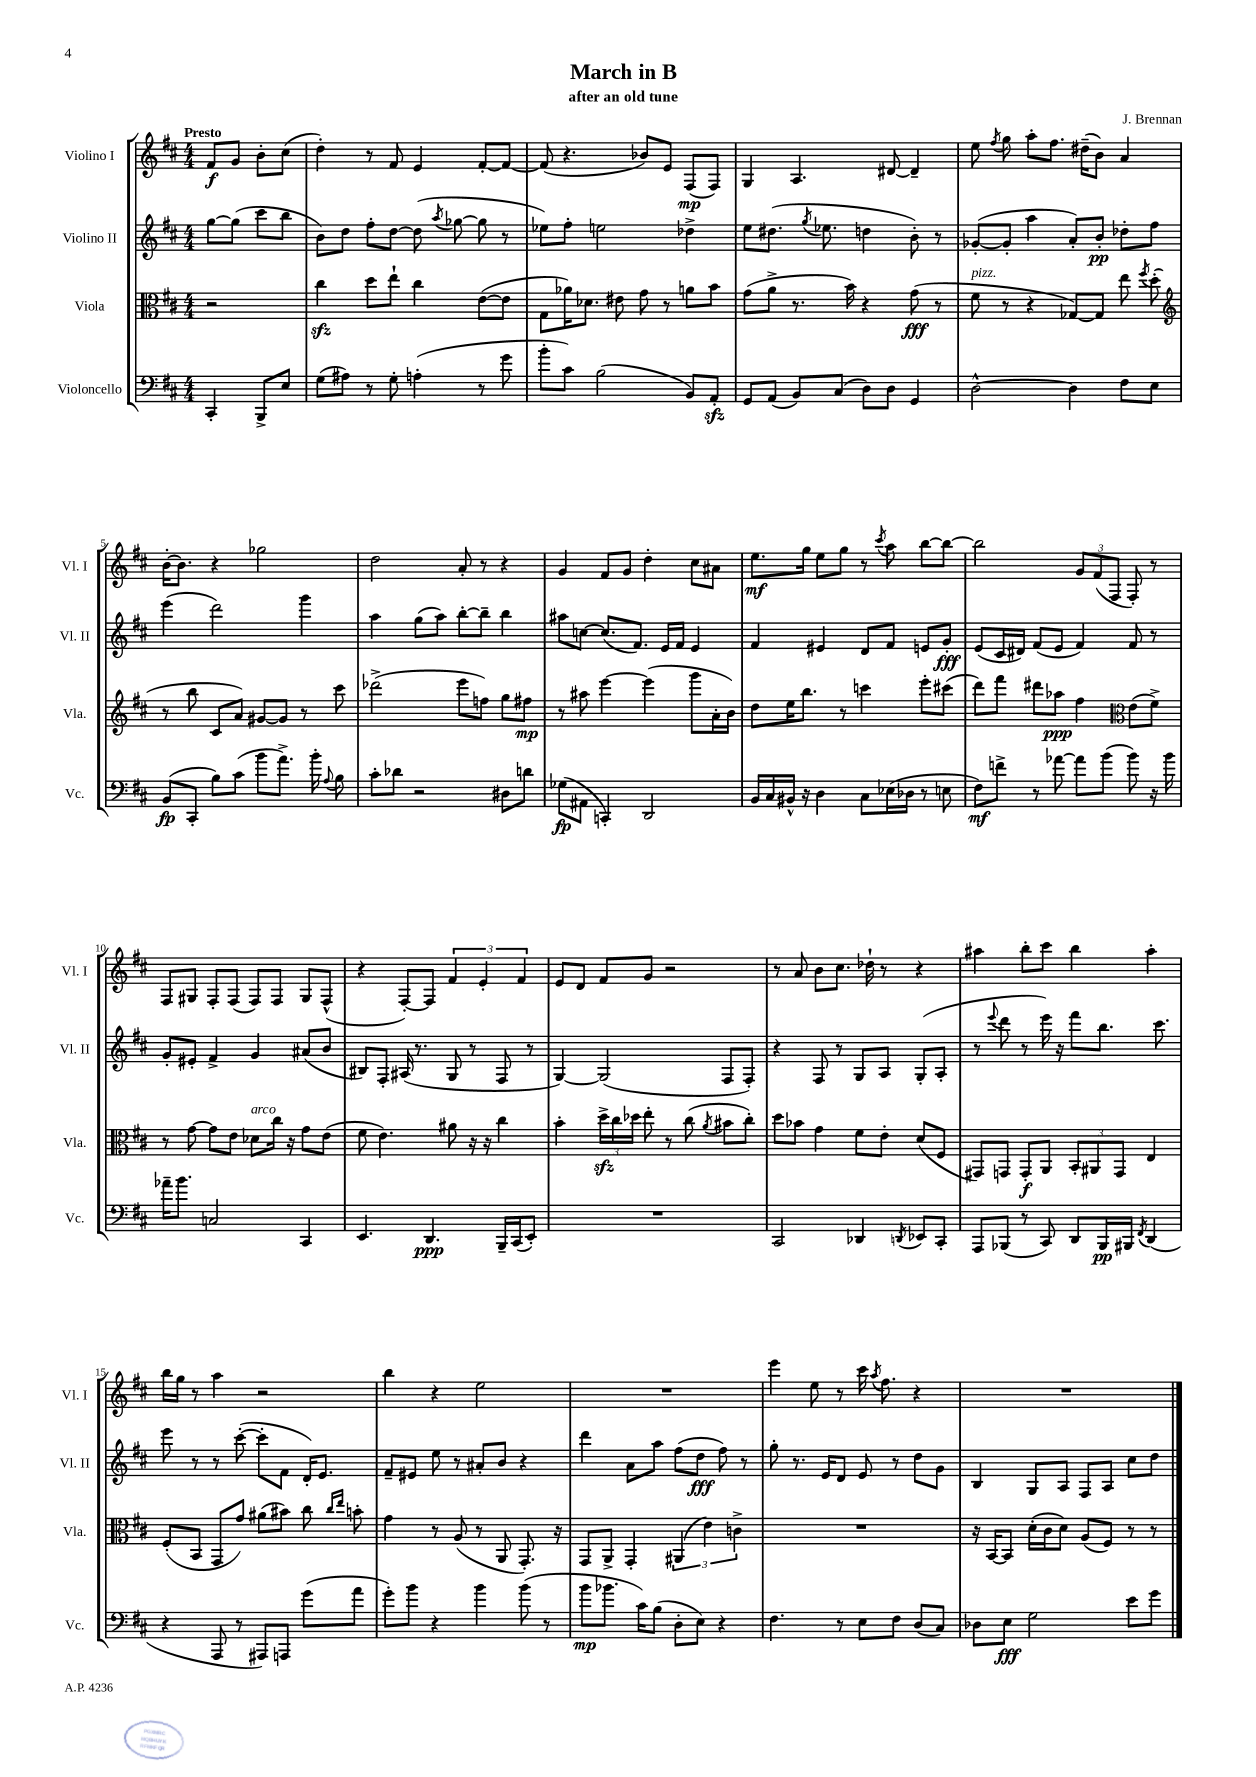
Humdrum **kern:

**kern	**kern	**kern	**kern
*staff4	*staff3	*staff2	*staff1
*clefF4	*clefC3	*clefG2	*clefG2
*k[f#c#]	*k[f#c#]	*k[f#c#]	*k[f#c#]
*M4/4	*M4/4	*M4/4	*M4/4
4CC#'	2r	[8gg	8f#
.	.	(8gg]	8g
8BBB^	.	8ccc#	8b'
8E	.	8bb	(8cc#
=	=	=	=
(8G	4cc#	8b)	4dd')
8A#)	.	8dd	.
8r	8dd	8ff#'	8r
8G'	8ee`	[8dd	8f#
(4A'	4cc#	(8dd]	4e
.	.	8qaa	.
.	.	[8gg-	.
8r	([8e	8gg-]	[8f#'
8g	8e]	8r	8f#_
=	=	=	=
8b'	8G	8ee-)	(8f#]
8c#)	16a-)	8ff#'	4.r
.	8.d-	.	.
(2B	.	2ee	.
.	8e#	.	.
.	8g	.	8b-)
.	8r	.	8e
8BB)	8a	4dd-^	(8F#
8AA'	8b	.	8F#)
=	=	=	=
8GG	(8g	8ee	4G
(8AA	8a^	(8.dd#	.
8BB)	8.r	.	4.A
.	.	8qgg	.
.	.	8.ee-	.
(8C#	.	.	.
.	16b)	.	.
8D)	4r	4dd	.
8D	.	.	[8d#
4GG	(8g	8b')	4d#~]
.	8r	8r	.
=	=	=	=
[2D^^	8f#	([8g-'	8ee
.	.	.	8qff#
.	8r	8g-']	8gg
.	4r	4aa	8aa'
.	.	.	8.ff#
4D]	[8G-)	8a')	.
.	.	.	(16dd#~
.	8G-]	8b'	8b)
8F#	8ee	8dd-'	4a
.	8qff#	.	.
8E	(8dd'	8ff#	.
=	=	=	=
*	*clefG2	*	*
(8BB	8r	(4eee	[16b'
.	.	.	8.b]
8CC#'	8bb	.	.
8B)	8c#	2ddd)	4r
(8c#	8a)	.	.
8b	[8g#	.	2gg-
8.a^)	8g#]	.	.
.	8r	4ggg	.
16b'	.	.	.
8qqA	.	.	.
8B	8ccc#	.	.
=	=	=	=
8c#'	(2ddd-^	4aa	2dd
8d-	.	.	.
2r	.	(8gg	.
.	.	8aa)	.
.	8eee	[8bb'	8a'
.	8ff)	8bb~]	8r
8D#	8gg	4bb	4r
8d	8ff#	.	.
=	=	=	=
(8G-	8r	8aa#	4g
8AA#	8aa#	[8cc	.
4CC')	[4eee	(8.cc]	8f#
.	.	.	8g
.	.	8.f#)	.
2DD	(4eee]	.	4dd'
.	.	16e	.
.	.	16f#	.
.	8ggg	4e	8cc#
.	16a'	.	8a#
.	16b)	.	.
=	=	=	=
16BB	8dd	4f#	8.ee
16C#	.	.	.
16BB#^^	16ee	.	.
16r	8.bb	.	16gg
4D	.	4e#	8ee
.	8r	.	8gg
8C#	4ccc	8d	8r
.	.	.	8qccc#
(16E-	.	8f#	8aa
16D-	.	.	.
8r	8eee'	8e	[8bb
8E	(8ccc#	8g'	8bb_
=	=	=	=
8F#)	8ddd)	(8e	2bb]
8f^	8fff#	16c#	.
.	.	16d#)	.
8r	8ddd#	(8f#	.
[8a-	8aa-	8e	.
8a-]	4ff#	4f#)	12g
.	.	.	(12f#
(8b	.	.	.
.	.	.	12F#
*	*clefC3	*	*
8b)	(8e	8f#	8F#')
16r	8f#^)	8r	8r
16b	.	.	.
=	=	=	=
16a-~	8r	8g'	8F#
8.b	.	.	.
.	[8g	8e#'	8G#
2C	8g]	4f#^	8F#'
.	8e	.	(8F#
.	8d-	4g	8F#)
.	16cc#	.	8F#
.	16r	.	.
4CC#	8g	(8a#	8G#
.	(8e	8b	(8F#^^
=	=	=	=
4.EE	8f#	8B#)	4r
.	4.e)	8F#'	.
.	.	(16A#	[8F#')
.	.	8.r	.
4.DD	.	.	8F#]
.	8a#	8G	6f#
.	16r	8r	.
.	.	.	6e'
.	16r	.	.
16BBB~	4cc#	8F#	.
(16CC#	.	.	.
.	.	.	6f#
8EE')	.	8r	.
=	=	=	=
1r	4b'	[4G)	8e
.	.	.	8d
.	24dd^	(2G]	8f#
.	24cc#	.	.
.	24dd-	.	.
.	8ee'	.	8g
.	8r	.	2r
.	(8cc#	.	.
.	8qa	.	.
.	8b#	8F#	.
.	8cc#')	8F#')	.
=	=	=	=
2CC#	8dd	4r	8r
.	8b-	.	8a
.	4g	8F#	8b
.	.	8r	8.cc#
4DD-	8f#	8G	.
.	.	.	16dd-`
.	8e'	8A	8r
8qDD	.	.	.
8EE-	(8d	(8G'	4r
8CC#'	8F#	8A'	.
=	=	=	=
8AAA	8GG#)	8r	4aa#
.	.	8qqeee	.
(8BBB-	8GG	8ddd	.
8r	8GG'	8r	8bb'
8CC#)	8AA	16eee)	8ccc#
.	.	16r	.
8DD	12BB'	8fff#	4bb
.	12AA#	.	.
16BBB-	.	8.bb	.
.	12GG	.	.
16BBB#	.	.	.
8qFF#	.	.	.
(4DD	4E	.	4aa#'
.	.	8.ccc#	.
=	=	=	=
4r	(8F#'	8eee	16bb
.	.	.	16gg
.	8BB	8r	8r
8AAA	8GG	8r	4aa
8r	8g)	([8ccc#'	.
8AAA#)	(8a#	8ccc#']	2r
8AAA	8b#)	8f#	.
(8g	8cc#	16d')	.
.	.	8.e	.
.	16qqcc#	.	.
.	16qqee	.	.
8a	8b'	.	.
=	=	=	=
8g')	4g	8f#~	4bb
8b	.	8e#	.
4r	8r	8ee	4r
.	(8A	8r	.
4b	8r	8a#'	2ee
.	8AA	8b	.
(8b	8.GG')	4r	.
8r	.	.	.
.	16r	.	.
=	=	=	=
8b	8GG	4ddd	1r
8.b-	8AA^	.	.
.	4GG'	8a	.
16c#)	.	.	.
(8B	.	8aa	.
8D'	(6AA#	(8ff#	.
8E)	.	8dd	.
.	6e)	.	.
4r	.	8ff#)	.
.	6c^	.	.
.	.	8r	.
=	=	=	=
4.F#	1r	8gg'	4eee
.	.	8.r	.
.	.	.	8ee
.	.	16e	.
8r	.	8d	8r
8E	.	8e	16ccc#
.	.	.	8qaa
.	.	.	8.ff#
8F#	.	8r	.
(8D	.	8dd	4r
8C#)	.	8g	.
=	=	=	=
8D-	16r	4B	1r
.	[16BB	.	.
8E	8BB]	.	.
2G	(16d'	8G	.
.	16c#	.	.
.	8d)	8A	.
.	(8A	8F#	.
.	8F#)	8A	.
8e	8r	8cc#	.
8g	8r	8dd	.
==	==	==	==
*-	*-	*-	*-
